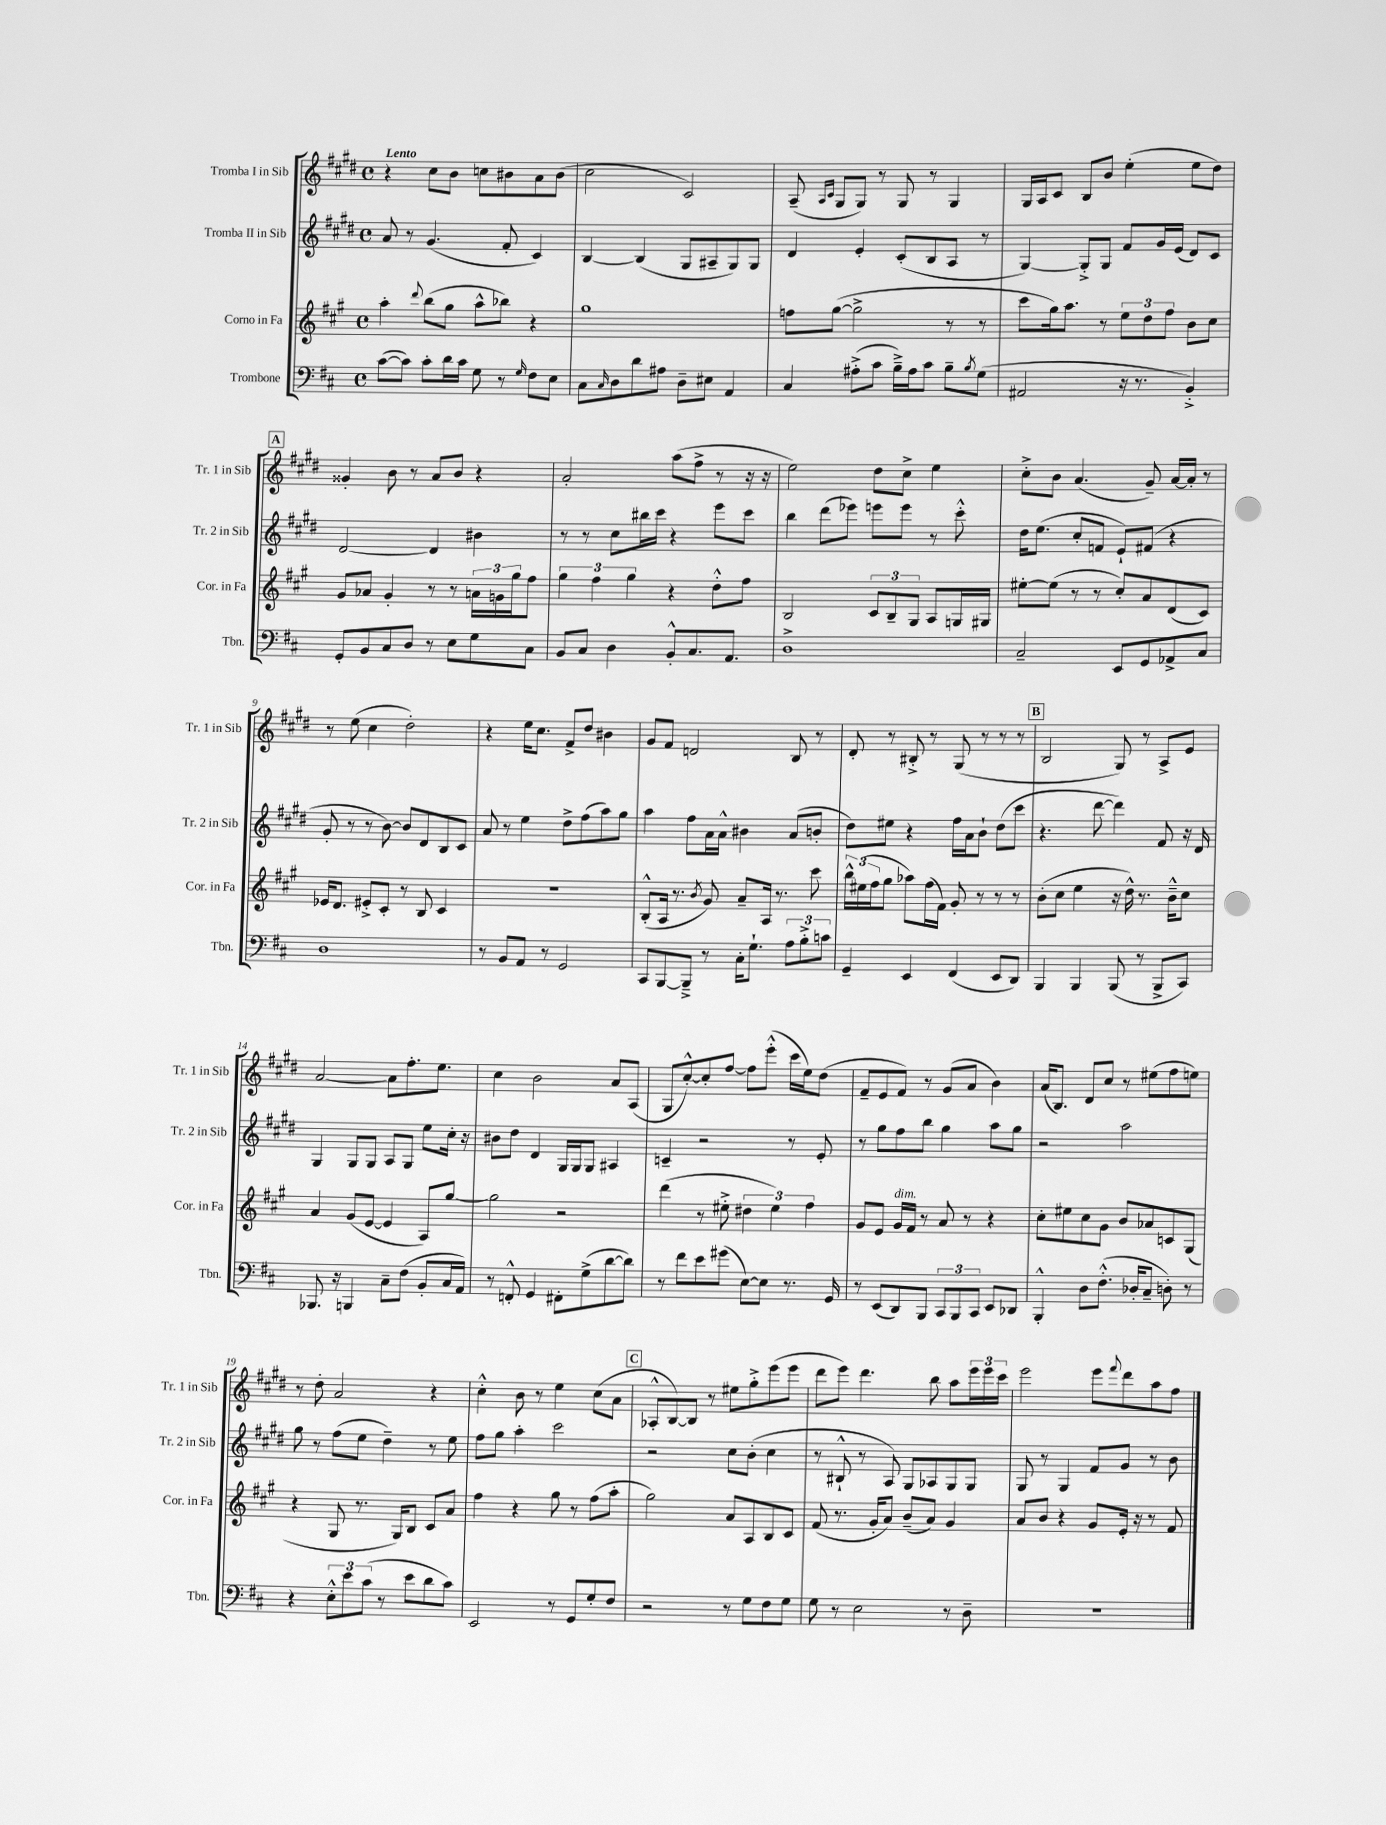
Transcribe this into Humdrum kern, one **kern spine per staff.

**kern	**kern	**kern	**kern
*staff4	*staff3	*staff2	*staff1
*clefF4	*clefG2	*clefG2	*clefG2
*k[f#c#]	*k[f#c#g#]	*k[f#c#g#d#]	*k[f#c#g#d#]
*M4/4	*M4/4	*M4/4	*M4/4
*met(c)	*met(c)	*met(c)	*met(c)
([8c#	4aa'	8a	4r
8c#])	.	8r	.
.	8qqddd	.	.
8c#'	(8bb	(4.g#	8cc#
16d	8gg#	.	8b
16c#	.	.	.
8G	8aa^^	.	8cc
8r	8bb-)	8f#'	8b#
16qqG	.	.	.
8F#	4r	4c#)	8a
8E	.	.	(8b#
=	=	=	=
8C#	1gg#	[4B	2cc#
16qqC#	.	.	.
8D	.	.	.
8d	.	(4B]	.
8A#	.	.	.
8D~	.	8G#	2c#)
8E#	.	8A#~	.
4AA	.	8G#)	.
.	.	8G#	.
=	=	=	=
4C#	8ff	4d#	(8A~
.	.	.	16qqA
.	.	.	16qqc#
.	([8gg#	.	8G#
(8A#'^	2gg#^]	4e'	8G#)
8c#	.	.	8r
16B~^)	.	(8c#'	8G#
16A#	.	.	.
8c#	.	8B	8r
8B~	8r	8A	4G#
8qB	.	.	.
(8G	8r	8r	.
=	=	=	=
2AA#	8ccc#	[4G#)	16G#
.	.	.	16A
.	16gg#)	.	8c#
.	8.aa	.	.
.	.	8G#'^]	8B
.	8r	8G#	8b
16r	12ee	8f#	(4ee'
8.r	.	.	.
.	12dd	.	.
.	.	16g#	.
.	12ff#	.	.
.	.	(16e	.
4BB'^)	8b	8d#)	8ee
.	8cc#	8c#	8dd#)
=	=	=	=
8GG'	8g#	[2d#	4g##'
8BB	8a-	.	.
8C#	4g#'	.	8b
8D	.	.	8r
8r	8r	4d#]	8a
8E	8r	.	8b
8G	24a	4b#	4r
.	24g	.	.
.	24gg#	.	.
8C#	8ff#	.	.
=	=	=	=
8BB	6gg#	8r	2a'
8C#	.	8r	.
.	6ff#	.	.
4D	.	8cc#	.
.	6gg#	.	.
.	.	16bb#	.
.	.	16ccc#	.
8BB'^^	4r	4r	(8aa
8.C#	.	.	8ff#^
.	8dd'^^	8eee	8r
8.AA	.	.	.
.	8ff#	8ccc#	16r
.	.	.	16r
=	=	=	=
1D^	2B	4bb	2ee)
.	.	(8ddd#	.
.	.	8eee-)	.
.	12c#	8eee	8dd#
.	12B~	.	.
.	.	8eee	8cc#^
.	12G#	.	.
.	8A	8r	4ee
.	16G	8ccc#'^^	.
.	16G#	.	.
=	=	=	=
2C#~	[8ee#'	16dd#	8cc#'^
.	.	(8.ee	.
.	(8ee#]	.	8b
.	8r	8cc#'	(4.a
.	8r	8f	.
8EE	8cc#')	8e`)	.
8GG	8a	(8f#	8g#~)
8AA-^	(8d	4r	[16a
.	.	.	16a']
8C#	8c#)	.	8r
=	=	=	=
1D	16e-	8g#'	8r
.	8.d	.	.
.	.	8r	(8ee
.	8e#'^	8r	4cc#
.	8c#'	[8b)	.
.	8r	8b]	2dd#')
.	8B	8d#	.
.	4c#	8B	.
.	.	8c#	.
=	=	=	=
8r	1r	8a	4r
8BB	.	8r	.
8AA	.	4ee	16ee
.	.	.	8.cc#
8r	.	.	.
2GG	.	8dd#^	8f#^
.	.	(8ff#	8dd#
.	.	8aa)	4b#
.	.	8gg#	.
=	=	=	=
8CC#	(8B'^^	4aa	8g#
[8BBB	16A	.	8f#
.	8.r	.	.
8BBB~^]	.	8ff#	2d
.	8qb	.	.
8r	8g#)	16a	.
.	.	16a^^	.
16C#'	8a~	4b#	.
8.G`	.	.	.
.	16A	.	.
.	8.r	.	.
12A	.	(8a	8B
12B'^	.	.	.
.	8ccc#	8b'	8r
12c	.	.	.
=	=	=	=
4GG~	24bb^^	8dd#)	8d#'
.	(24ee#	.	.
.	24ff#	.	.
.	8gg#	8ee#	8r
4EE	8aa-)	4r	8B#'^
.	(16ff#	.	8r
.	16f#)	.	.
(4FF#	8g#'	16ff#	(8G#
.	.	16a	.
.	8r	8b`	8r
8EE	8r	(8dd#	8r
8DD)	8r	8ccc#	8r
=	=	=	=
4BBB	(8b'	4.r	2B
.	8cc#	.	.
4BBB	4ee	.	.
.	.	[8ddd#	.
(8BBB	16r	4ddd#])	8G#)
.	16dd^^)	.	.
8r	8.r	.	8r
8BBB^	.	8f#	8A^
.	16b~^^	.	.
8CC#)	8cc#	16r	8e
.	.	16d#	.
=	=	=	=
8.BBB-	4a	4G#	[2a
16r	.	.	.
4BBB	(8g#	8G#	.
.	[8e	8G#	.
8C#~	4e]	8A	8a]
(8F#	.	8G#	8.ff#'
8BB'	8A)	8ee	.
.	.	.	8.ee
16C#	[8gg#	16cc#'	.
16AA)	.	16r	.
=	=	=	=
8r	2gg#]	8b#	4cc#
8FF'^^	.	8dd#	.
4GG	.	4d#	2b
8FF#'	2r	16G#	.
.	.	16G#	.
(8G^	.	8G#	.
[8d	.	4A#	8a
8d])	.	.	(8A
=	=	=	=
8r	(4ddd	4c~	8G#
8f#	.	.	[8cc#'^^)
8e	8r	2r	8cc#']
(8g#	8ee#'^	.	[8ff#
[8E)	6dd#	.	8ff#]
8E]	.	.	(8eee'^^
.	6ee#)	.	.
8.r	.	8r	16ccc#
.	.	.	16ee)
.	6ff#	.	.
.	.	8e'	(8dd#
16GG	.	.	.
=	=	=	=
8r	8g#	8r	8f#~
(8EE	8e	8gg#	8e
8DD)	16g#	8ff#	8f#)
.	16f#	.	.
8BBB	8r	8bb	8r
12CC#	8a	4gg#	(8g#
12BBB	.	.	.
.	8r	.	8a
12CC#	.	.	.
8EE	4r	8aa	4b)
8DD-	.	8gg#	.
=	=	=	=
4BBB'^^	8cc#'	2r	(16a
.	.	.	8.B)
.	8ee#	.	.
8D	8cc#	.	8d#
(8.F#'^^	8g#	.	8cc#
.	8b	2aa	8r
16D-'	.	.	.
8C#~	8a-	.	(8ee#
8D')	8c	.	8ff#
8r	(8G#	.	8ee)
=	=	=	=
4r	4r	8gg#	8r
.	.	8r	8dd#'
12E'^^	8G#	(8ff#	2a
12e	.	.	.
.	8.r	8ee	.
(12c#	.	.	.
8r	.	4dd#~)	.
.	16G#)	.	.
8e	8B	.	.
8d	8c#	8r	4r
8c#)	8a	8ee	.
=	=	=	=
2EE	4ff#	8ff#	4cc#'^^
.	.	8gg#	.
.	4r	4aa'	8b
.	.	.	8r
8r	8gg#	2ccc#	4ee
8GG	8r	.	.
8G'	(8ff#	.	(8cc#
8F#	8aa'	.	8a
=	=	=	=
2r	2gg#)	2r	8A-'^^
.	.	.	[8B)
.	.	.	8B]
.	.	.	8r
8r	8a	8cc#	8ee#
8G	8A	(8b'	8gg#'^
8F#	8B	4cc#	(8eee
8G	8c#	.	8eee
=	=	=	=
8G	(8f#	8r	8ddd#
8r	8.r	8B#`^^	8eee)
2E	.	8r	4.ddd#
.	16g#'	.	.
.	8a)	8A)	.
.	(8b~	8G#	.
.	8a)	8A-	8bb
8r	4g#	8G#	8aa
8D~	.	8G#	24eee
.	.	.	24eee
.	.	.	24ccc#
=	=	=	=
1r	8a	8G#	2eee
.	8b	8r	.
.	4r	4G#	.
.	8g#	8f#	8eee
.	.	.	8qqfff#
.	16e'	8g#	8ddd#
.	16r	.	.
.	8r	8r	8aa
.	8f#	8b	8ff#
==	==	==	==
*-	*-	*-	*-
